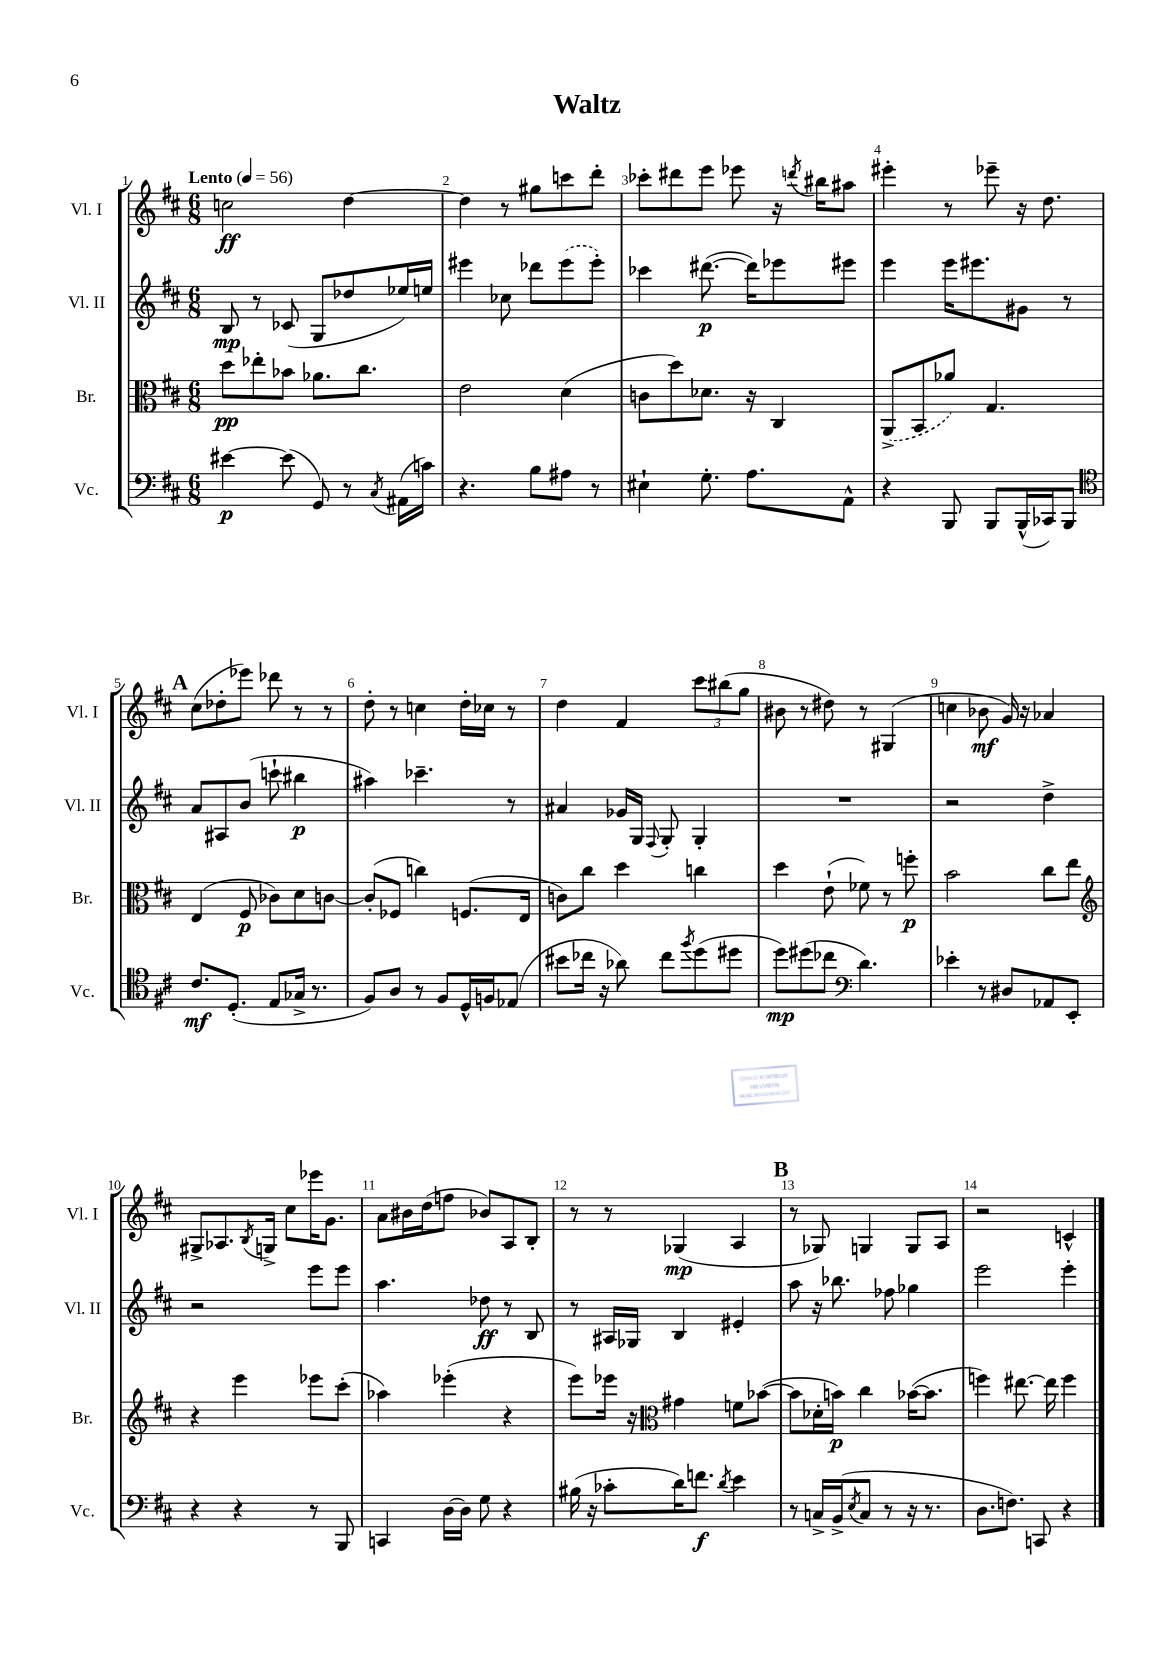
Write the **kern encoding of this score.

**kern	**kern	**kern	**kern
*staff4	*staff3	*staff2	*staff1
*clefF4	*clefC3	*clefG2	*clefG2
*k[f#c#]	*k[f#c#]	*k[f#c#]	*k[f#c#]
*M6/8	*M6/8	*M6/8	*M6/8
*MM56	*MM56	*MM56	*MM56
[4e#\	8dd\L	8B/	2cc\
.	8ee-'\	8r	.
(8e#\]	8b-\J	(8c-/	.
8GG/)	8.a-\L	8G/L	.
8r	.	8dd-/	[4dd\
.	8.cc#\J	.	.
8qC#/	.	.	.
(16AA#\LL	.	16ee-/L)	.
16c\JJ)	.	16ee/JJ	.
=	=	=	=
4.r	2e\	4eee#\	4dd\]
.	.	8cc-\	8r
8B\L	.	8ddd-\L	8gg#\L
8A#\J	(4d\	(8eee#\	8ccc\
8r	.	8eee#'\J)	8ddd'\J
=	=	=	=
4E#`\	8c\L	4ccc-\	8ccc-'\L
.	8dd\)	.	8ddd#\
8.G'\	8.d-\J	([8.ddd#\	8eee\J
.	.	.	8eee-\
8.A\L	16r	16ddd#\]LK)	.
.	4C#/	8eee-\	16r
.	.	.	8qddd/
.	.	.	16bb#\LK
8AA^^\J	.	8eee#\J	8aa#\J
=	=	=	=
4r	(8AA^/L	4eee\	4eee#'\
.	8BB/	.	.
8BBB/	8a-/J)	16eee\LK	8r
.	.	8.eee#\	.
8BBB/L	4.G/	.	8eee-~\
(16BBB^^/L	.	8g#\J	16r
16CC-/J)	.	.	8.dd\
8BBB/J	.	8r	.
=	=	=	=
*clefC4	*	*	*
8.c#/L	(4E/	8a/L	(8cc#\L
.	.	8A#/	8dd-'\
(8.D'/J	.	.	.
.	8F#/	(8b/J	8eee-\J)
8E/L	8c-\L)	8ccc`\	8ddd-\
16G-^/Jk	8d\	4bb#\	8r
8.r	.	.	.
.	[8c\J	.	8r
=	=	=	=
8F#/L)	(8c'/]L	4aa#\)	8dd'\
8A/J	8F-/J	.	8r
8r	4cc\)	4.ccc-~\	4cc\
8F#/L	.	.	.
16D^^/L	(8.F/L	.	16dd'\LL
16F/J	.	.	16cc-\JJ
(8E-/J	.	8r	8r
.	16E/Jk	.	.
=	=	=	=
8b#\L	8c\L)	4a#/	4dd\
16cc-\Jk	8cc#\J	.	.
16r	.	.	.
8a-\)	4dd\	16g-/LL	4f#/
.	.	16G/JJ	.
.	.	8qqF#/	.
8cc-\L	.	8G'/	.
8qff#/	.	.	.
(8dd\	4cc\	4G'/	12ccc#\L
.	.	.	(12bb#\
8dd#\J	.	.	.
.	.	.	12gg\J
=	=	=	=
8dd\L)	4dd\	2.r	8b#\
(8dd#\	.	.	8r
8cc-\J	(8e`\	.	8dd#\)
*clefF4	*	*	*
4.d\)	8f-\)	.	8r
.	8r	.	(4G#/
.	8ff'\	.	.
=	=	=	=
4e-'\	2b\	2r	4cc\
8r	.	.	8b-\
8D#/L	.	.	16g/)
.	.	.	16r
8AA-/	8cc#\L	4dd^\	4a-/
8EE'/J	8ee\J	.	.
=	=	=	=
*	*clefG2	*	*
4r	4r	2r	8G#^/L
.	.	.	8.A-/
4r	4eee\	.	.
.	.	.	8qB/
.	.	.	16G^/Jk
.	.	.	8cc#\L
8r	8eee-\L	8eee\L	16eee-\K
.	.	.	8.g\J
8BBB/	(8ccc#'\J	8eee\J	.
=	=	=	=
4CC/	4aa-\)	4.aa\	8a\L
.	.	.	16b#\L
.	.	.	(16dd\J
[16D\LL	(4eee-'\	.	8ff\J
16D\]JJ	.	.	.
8G\	.	8dd-\	8b-/L)
4r	4r	8r	8A/
.	.	8B/	8B'/J
=	=	=	=
(16B#\	8eee\L)	8r	8r
16r	.	.	.
8c-'\L	16eee-\Jk	16A#/LL	8r
.	16r	16G-/JJ	.
*	*clefC3	*	*
16d\K)	4g#\	4B/	(4G-/
8.f\J	.	.	.
8qd/	.	.	.
4e\	8f\L	4e#'/	4A/
.	([8b-\J	.	.
=	=	=	=
8r	8b-\]L	8aa\	8r
16C^/LL	16d-'\L	16r	8G-/)
(16BB^/J	16b\JJ)	8.bb-\	.
8qE/	.	.	.
8C/J	4cc#\	.	4G/
8r	.	8ff-\	.
16r	([16b-\LK	4gg-\	8G/L
8.r	8.b-\]J	.	.
.	.	.	8A/J
=	=	=	=
8.D\L	4ff\)	2eee\	2r
8.F\J)	.	.	.
.	[8.ee#\	.	.
8CC/	.	.	.
.	16ee#\]	.	.
4r	4ff\	4eee'\	4c^^/
==	==	==	==
*-	*-	*-	*-
